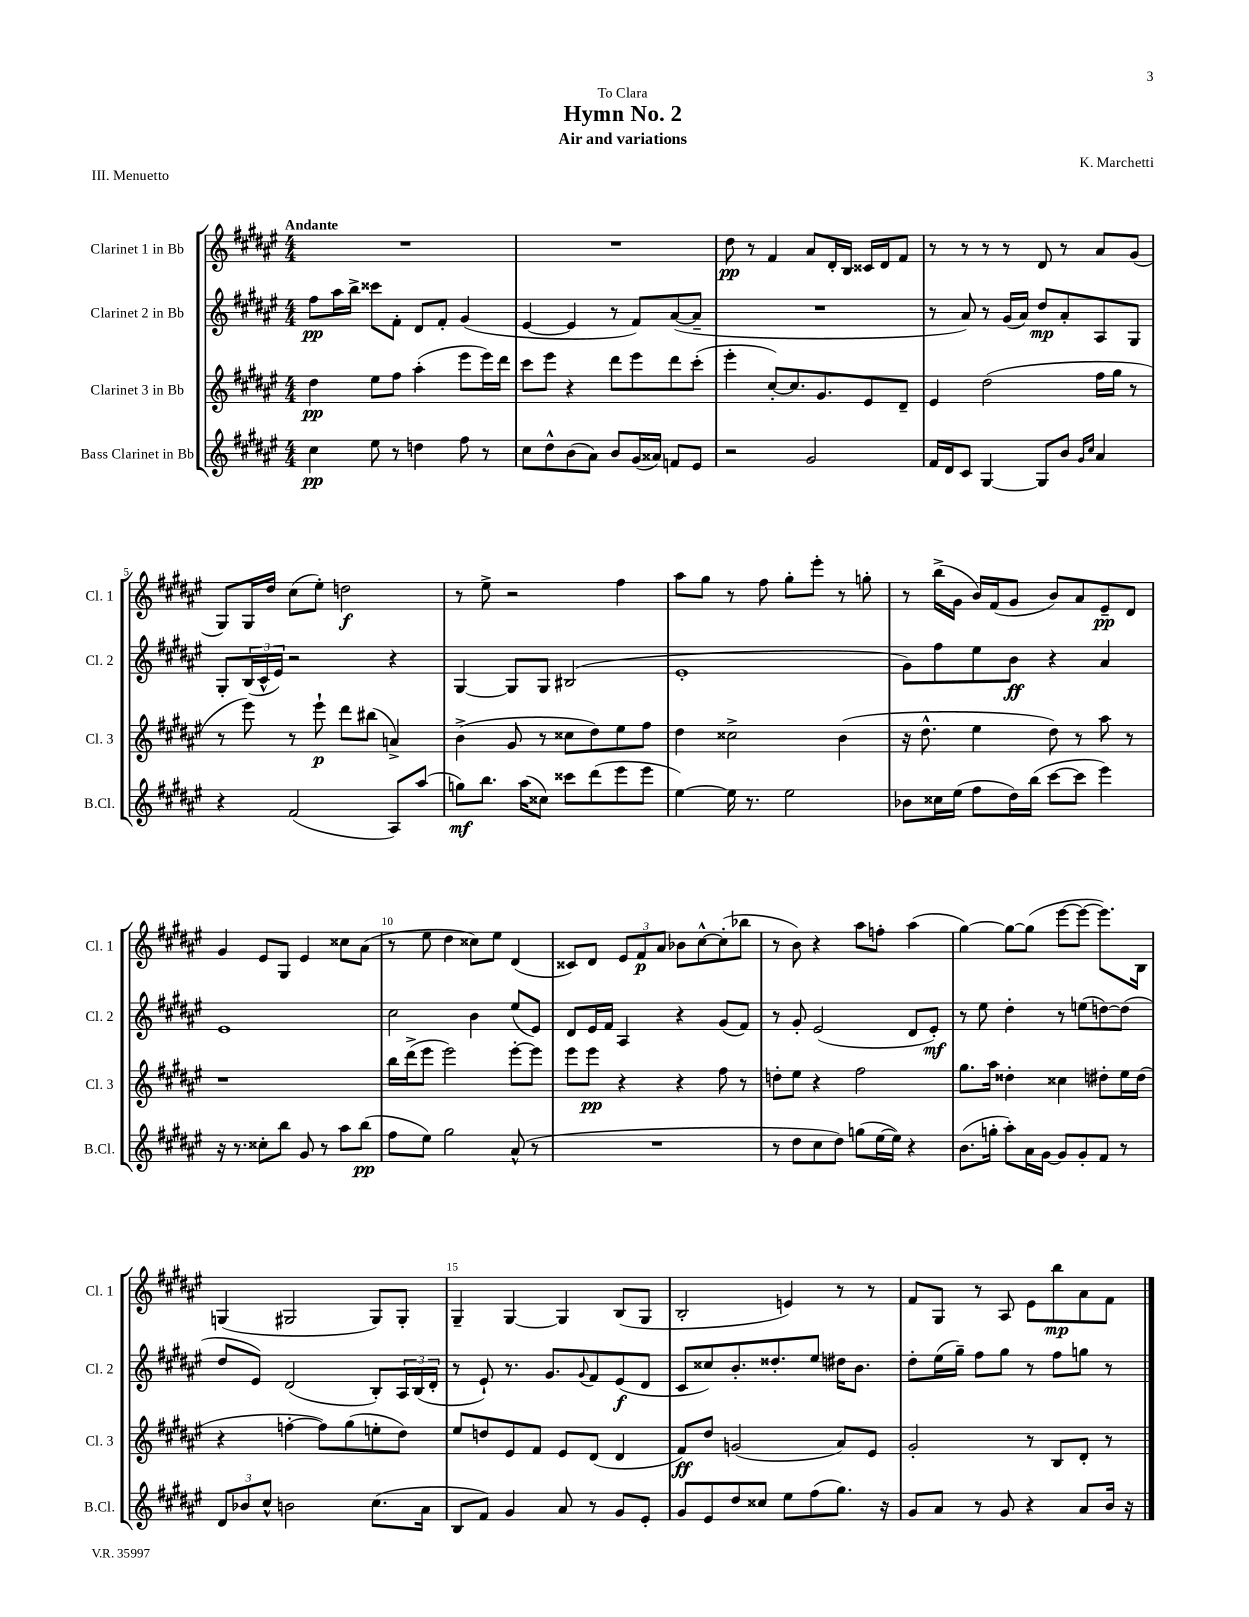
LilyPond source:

\header { title = "Hymn No. 2" composer = "K. Marchetti" subtitle = "Air and variations" dedication = "To Clara" piece = "III. Menuetto" }
<<
\new StaffGroup <<
\new Staff = "s0" \with { instrumentName = "Clarinet 1 in Bb" shortInstrumentName = "Cl. 1" } {
    \clef treble \key fis \major \numericTimeSignature \time 4/4 \tempo "Andante"
    R1 |
    R1 |
    dis''8\pp r8 fis'4 ais'8 dis'16-. b16 cisis'16 dis'16 fis'8 |
    r8 r8 r8 r8 dis'8 r8 ais'8 gis'8( |
    gis8) gis16 dis''16 cis''8( eis''8-.) d''2\f |
    r8 eis''8-> r2 fis''4 |
    ais''8 gis''8 r8 fis''8 gis''8-. eis'''8-. r8 g''8-. |
    r8 b''16->( gis'16 b'16) fis'16( gis'8 b'8) ais'8 eis'8--\pp dis'8 |
    gis'4 eis'8 gis8 eis'4 cisis''8 ais'8( |
    r8 eis''8 dis''4 cisis''8) eis''8 dis'4( |
    cisis'8) dis'8 \tuplet 3/2 { eis'8 fis'8\p ais'8 } bes'8 cis''8~-^ cis''8-.( bes''8 |
    r8 b'8) r4 ais''8 f''8-. ais''4( |
    gis''4~) gis''8~ gis''8( eis'''8~ eis'''8~ eis'''8.) b16 |
    g4( gis2 gis8) gis8-. |
    gis4-- gis4~ gis4 b8( gis8 |
    b2-. e'4) r8 r8 |
    fis'8 gis8 r8 ais8 eis'8 b''8\mp ais'8 fis'8 \bar "|." |
}
\new Staff = "s1" \with { instrumentName = "Clarinet 2 in Bb" shortInstrumentName = "Cl. 2" } {
    \clef treble \key fis \major \numericTimeSignature \time 4/4
    fis''8\pp ais''16 b''16-> cisis'''8 fis'8-. dis'8 fis'8-. gis'4( |
    eis'4~ eis'4 r8 fis'8) ais'8~( ais'8-- |
    R1 |
    r8 ais'8) r8 gis'16( ais'16) dis''8\mp ais'8-. ais8 gis8 |
    gis8-. \tuplet 3/2 { b16( cis'16-^ eis'16) } r2 r4 |
    gis4~ gis8 gis8 bis2( |
    eis'1-. |
    gis'8) fis''8 eis''8 b'8\ff r4 ais'4 |
    eis'1 |
    cis''2 b'4 eis''8( eis'8) |
    dis'8 eis'16 fis'16 ais4 r4 gis'8( fis'8) |
    r8 gis'8-. eis'2( dis'8 eis'8-.\mf) |
    r8 eis''8 dis''4-. r8 e''8( d''8~) d''8( |
    dis''8 eis'8) dis'2( b8-.) \tuplet 3/2 { ais16 b16( dis'16-. } |
    r8 eis'8-!) r8. gis'8. \appoggiatura { gis'8 } fis'8 eis'8\f( dis'8 |
    cis'8 cisis''8) b'8.-. disis''8.-. eis''8 dis''16 b'8. |
    dis''8-. eis''16( gis''16--) fis''8 gis''8 r8 fis''8 g''8 r8 \bar "|." |
}
\new Staff = "s2" \with { instrumentName = "Clarinet 3 in Bb" shortInstrumentName = "Cl. 3" } {
    \clef treble \key fis \major \numericTimeSignature \time 4/4
    dis''4\pp eis''8 fis''8 ais''4-.( eis'''8 eis'''16) dis'''16 |
    cis'''8 eis'''8 r4 dis'''8 eis'''8 dis'''8 cis'''8-.( |
    eis'''4-. cis''8~-.) cis''8. gis'8. eis'8 dis'8-- |
    eis'4 dis''2( fis''16 gis''16 r8 |
    r8 eis'''8) r8 eis'''8-!\p dis'''8 bis''8( a'4->) |
    b'4->( gis'8 r8 cisis''8 dis''8) eis''8 fis''8 |
    dis''4 cisis''2-> b'4( |
    r16 dis''8.-^ eis''4 dis''8) r8 ais''8 r8 |
    r1 |
    b''16 dis'''16->( eis'''8 eis'''2) eis'''8~-. eis'''8 |
    eis'''8 eis'''8\pp r4 r4 fis''8 r8 |
    d''8-. eis''8 r4 fis''2 |
    gis''8. ais''16 disis''4-. cisis''4 dis''8-. eis''16 dis''16( |
    r4 f''4~-. f''8) gis''8( e''8-. dis''8) |
    eis''8 d''8 eis'8 fis'8 eis'8 dis'8( dis'4 |
    fis'8\ff) dis''8 g'2( ais'8) eis'8 |
    gis'2-. r8 b8 dis'8-. r8 \bar "|." |
}
\new Staff = "s3" \with { instrumentName = "Bass Clarinet in Bb" shortInstrumentName = "B.Cl." } {
    \clef treble \key fis \major \numericTimeSignature \time 4/4
    cis''4\pp eis''8 r8 d''4 fis''8 r8 |
    cis''8 dis''8-^ b'8( ais'8) b'8 gis'16( aisis'16) f'8 eis'8 |
    r2 gis'2 |
    fis'16 dis'16 cis'8 gis4~ gis8 b'8 \grace { gis'16 cis''16 } ais'4 |
    r4 fis'2( ais8) ais''8( |
    g''8\mf) b''8. ais''16( cisis''8) cisis'''8 dis'''8( eis'''8 eis'''8 |
    eis''4~) eis''16 r8. eis''2 |
    bes'8 cisis''16 eis''16( fis''8 dis''16) b''16( cis'''8~ cis'''8 eis'''4) |
    r16 r8. cisis''8-. b''8 gis'8 r8 ais''8 b''8\pp( |
    fis''8 eis''8) gis''2 ais'8-^( r8 |
    R1 |
    r8 dis''8 cis''8 dis''8) g''8( eis''16~ eis''16) r4 |
    b'8.( g''16-. ais''8-.) ais'16 gis'16~ gis'8 gis'8-. fis'8 r8 |
    \tuplet 3/2 { dis'8 bes'8 cis''8-^ } b'2 cis''8.( ais'16 |
    b8 fis'8) gis'4 ais'8 r8 gis'8 eis'8-. |
    gis'8 eis'8 dis''8 cisis''8 eis''8 fis''8( gis''8.) r16 |
    gis'8 ais'8 r8 gis'8 r4 ais'8 b'16 r16 \bar "|." |
}
>>
>>
\layout { \context { \Score \override BarNumber.break-visibility = ##(#f #t #t) barNumberVisibility = #(every-nth-bar-number-visible 5) } }
